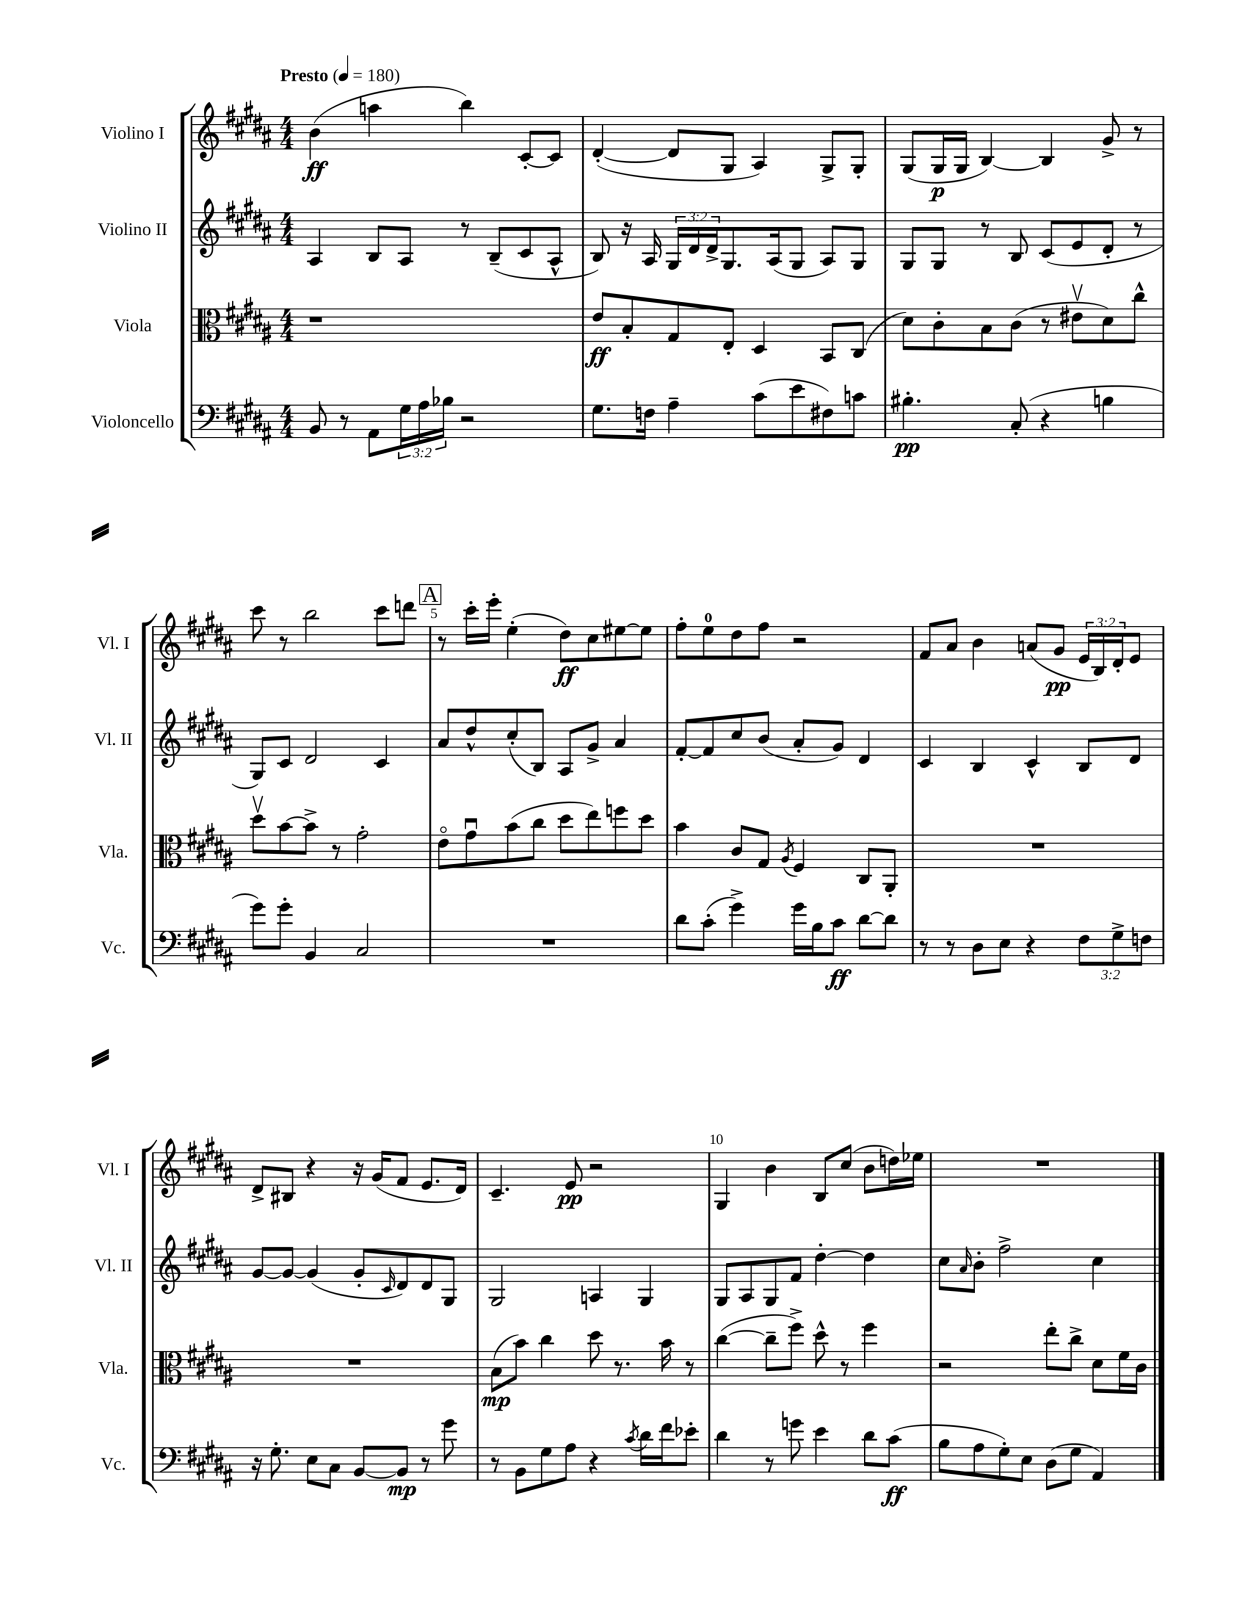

**kern	**dynam	**kern	**dynam	**kern	**kern	**dynam
*part4	*part4	*part3	*part3	*part2	*part1	*part1
*staff4	*staff4	*staff3	*staff3	*staff2	*staff1	*staff1
*I"Violoncello	*	*I"Viola	*	*I"Violino II	*I"Violino I	*
*I'Vc.	*	*I'Vla.	*	*I'Vl. II	*I'Vl. I	*
*clefF4	*	*clefC3	*	*clefG2	*clefG2	*
*k[f#c#g#d#a#]	*	*k[f#c#g#d#a#]	*	*k[f#c#g#d#a#]	*k[f#c#g#d#a#]	*
*M4/4	*	*M4/4	*	*M4/4	*M4/4	*
*MM180	*	*MM180	*	*MM180	*MM180	*
=1	=1	=1	=1	=1	=1	=1
!	!	!	!	!	!LO:TX:a:B:t=Presto	!
8BB/	.	1r	.	4A#/	(4b\	ff
8r	.	.	.	.	.	.
8AA#\L	.	.	.	8B/L	4aan\	.
24G#\L	.	.	.	8A#/J	.	.
24A#\	.	.	.	.	.	.
24B-X\JJ	.	.	.	.	.	.
2r	.	.	.	8r	4bb\)	.
.	.	.	.	(8B~/L	.	.
.	.	.	.	8c#/	[8c#'/L	.
.	.	.	.	8A#^^/J	8c#/J]	.
=2	=2	=2	=2	=2	=2	=2
8.G#\L	.	8e/L	ff	8B/)	([4d#'/	.
.	.	8B'/	.	16r	.	.
16Fn\Jk	.	.	.	16A#/	.	.
4A#~\	.	8G#/	.	24G#/LL	8d#/L]	.
.	.	.	.	24d#/	.	.
.	.	.	.	24d#^/J	.	.
.	.	8E'/J	.	8.G#/	8G#/J	.
(8c#\L	.	4D#/	.	.	4A#/)	.
.	.	.	.	(16A#/k	.	.
8e\	.	.	.	8G#/J	.	.
8F#X\)	.	8BB/L	.	8A#/L)	8G#^/L	.
8cn\J	.	(8C#/J	.	8G#/J	8G#'/J	.
=3	=3	=3	=3	=3	=3	=3
4.B#X'\	pp	8d#\L)	.	8G#/L	(8G#/L	.
.	.	8c#'\	.	8G#/J	16G#/L	p
.	.	.	.	.	16G#/JJ	.
.	.	8B\	.	8r	[4B/)	.
(8C#'/	.	(8c#\J	.	8B/	.	.
4r	.	8r	.	(8c#/L	4B/]	.
.	.	8e#Xv\L	.	8e/	.	.
4Bn\	.	8d#\)	.	8d#'/J	8g#^/	.
.	.	8cc#^^\J	.	8r	8r	.
!!LO:LB:g=z
=4	=4	=4	=4	=4	=4	=4
8g#\L)	.	8dd#v\L	.	8G#/L)	8ccc#\	.
8g#'\J	.	[8b\	.	8c#/J	8r	.
4BB/	.	8b^\J]	.	2d#/	2bb\	.
.	.	8r	.	.	.	.
2C#/	.	2g#'\	.	.	.	.
.	.	.	.	4c#/	8ccc#\L	.
.	.	.	.	.	8dddn\J	.
!!LO:REH:place=s1:t=A
=5	=5	=5	=5	=5	=5	=5
1r	.	8e\L	.	8a#/L	8r	.
.	.	8g#u\	.	8dd#^^/	16ccc#'\LL	.
.	.	.	.	.	16eee'\JJ	.
.	.	(8b\	.	(8cc#'/	(4ee'\	.
.	.	8cc#\J	.	8B/J)	.	.
.	.	8dd#\L	.	8A#/L	8dd#\L)	ff
.	.	8ee\)	.	8g#^/J	8cc#\	.
.	.	8ffn\	.	4a#/	[8ee#X\	.
.	.	8dd#\J	.	.	8ee#\J]	.
=6	=6	=6	=6	=6	=6	=6
8d#\L	.	4b\	.	[8f#'/L	8ff#'\L	.
(8c#'\J	.	.	.	8f#/]	8ee\	.
4g#^\)	.	8c#/L	.	8cc#/	8dd#\	.
.	.	8G#/J	.	(8b/J	8ff#\J	.
.	.	8qA#/	.	.	.	.
16g#\LL	.	4F#/	.	8a#'/L	2r	.
16B\J	.	.	.	.	.	.
8c#\J	ff	.	.	8g#/J)	.	.
[8d#\L	.	8C#/L	.	4d#/	.	.
8d#\J]	.	8AA#'/J	.	.	.	.
=7	=7	=7	=7	=7	=7	=7
8r	.	1r	.	4c#/	8f#/L	.
8r	.	.	.	.	8a#/J	.
8D#\L	.	.	.	4B/	4b\	.
8E\J	.	.	.	.	.	.
4r	.	.	.	4c#^^/	(8an/L	.
.	.	.	.	.	8g#/J	pp
12F#\L	.	.	.	8B/L	24e/LL	.
.	.	.	.	.	24B/)	.
12G#^\	.	.	.	.	24d#'/J	.
.	.	.	.	8d#/J	8e/J	.
12Fn\J	.	.	.	.	.	.
!!LO:LB:g=z
=8	=8	=8	=8	=8	=8	=8
16r	.	1r	.	[8g#/L	8d#^/L	.
8.G#'\	.	.	.	.	.	.
.	.	.	.	8g#/J_	8B#X/J	.
8E\L	.	.	.	(4g#/]	4r	.
8C#\J	.	.	.	.	.	.
[8BB/L	.	.	.	8g#'/L	16r	.
.	.	.	.	.	(16g#/KL	.
.	.	.	.	16qqc#/	.	.
8BB/J]	mp	.	.	8d#/)	8f#/J	.
8r	.	.	.	8d#/	8.e/L	.
8g#\	.	.	.	8G#/J	.	.
.	.	.	.	.	16d#/Jk)	.
=9	=9	=9	=9	=9	=9	=9
8r	.	(8B\L	mp	2G#/	4.c#~/	.
8BB\L	.	8b\J)	.	.	.	.
8G#\	.	4cc#\	.	.	.	.
8A#\J	.	.	.	.	8e/	pp
4r	.	8dd#\	.	4An/	2r	.
.	.	8.r	.	.	.	.
8qc#/	.	.	.	.	.	.
16d#\LL	.	.	.	4G#/	.	.
16f#\J	.	16b\	.	.	.	.
8e-X'\J	.	8r	.	.	.	.
=10	=10	=10	=10	=10	=10	=10
4d#\	.	([4cc#\	.	8G#/L	4G#/	.
.	.	.	.	8A#/	.	.
8r	.	8cc#~\L]	.	8G#/	4b\	.
8gn\	.	8ff#^\J)	.	8f#/J	.	.
4e\	.	8dd#^^\	.	[4dd#'\	8B/L	.
.	.	8r	.	.	(8cc#/J	.
8d#\L	.	4ff#\	.	4dd#\]	8b\L	.
(8c#\J	ff	.	.	.	16ddn\L)	.
.	.	.	.	.	16ee-X\JJ	.
=11	=11	=11	=11	=11	=11	=11
8B\L	.	2r	.	8cc#\L	1r	.
.	.	.	.	16qqa#/	.	.
8A#\	.	.	.	8b'\J	.	.
8G#'\)	.	.	.	2ff#^\	.	.
8E\J	.	.	.	.	.	.
(8D#\L	.	8ee'\L	.	.	.	.
8G#\J	.	8cc#^\J	.	.	.	.
4AA#/)	.	8d#\L	.	4cc#\	.	.
.	.	16f#\L	.	.	.	.
.	.	16c#\JJ	.	.	.	.
==	==	==	==	==	==	==
*-	*-	*-	*-	*-	*-	*-
